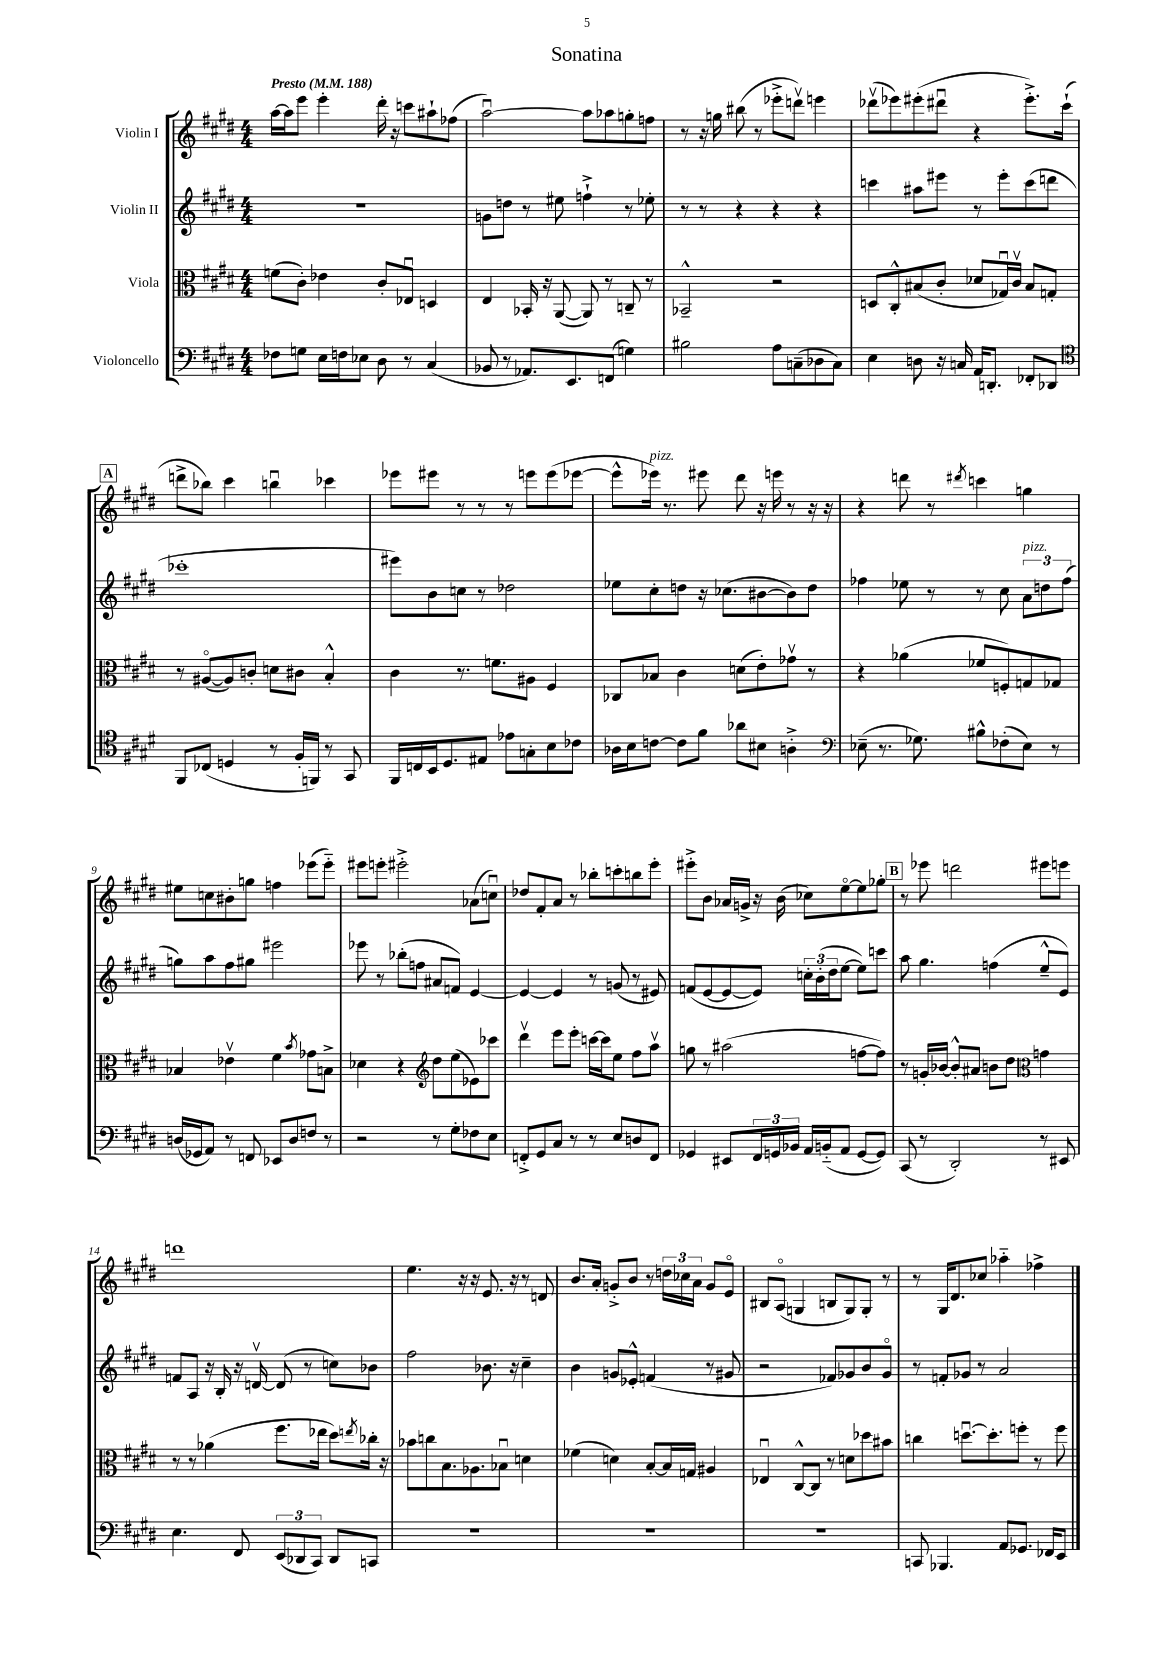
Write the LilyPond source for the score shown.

\header { title = "Sonatina" }
<<
\new StaffGroup <<
\new Staff = "s0" \with { instrumentName = "Violin I" } {
    \clef treble \key e \major \numericTimeSignature \time 4/4 \tempo "Presto" 4 = 188
    a''16~ a''16 e'''8 e'''4-. dis'''16-. r16 c'''8 ais''8-! fes''8( |
    a''2~\downbow) a''8 aes''8 g''8-. f''8 |
    r8 r16 g''16 bis''8( r8 ees'''8-.-> d'''8\upbow) e'''4 |
    des'''8\upbow( ees'''8) eis'''8-.( dis'''8\downbow r4 eis'''8.-.->) cis'''16-!( |
    \mark \markup { \box "A" } d'''8-> bes''8) cis'''4 b''4\downbow ces'''4 |
    ees'''8 eis'''8 r8 r8 r8 e'''8 e'''8( ees'''8~ |
    ees'''8-^ ees'''16^\markup { \italic "pizz." }) r8. eis'''8 dis'''8 r16 e'''16 r8 r16 r16 |
    r4 d'''8 r8 \acciaccatura { dis'''8 } c'''4 g''4 |
    eis''8 c''8 bis'8-. g''8 f''4 ees'''8( ees'''8-_) |
    eis'''8 e'''8-. eis'''2-.-> aes'8( c''8\downbow) |
    des''8 fis'8-. a'8 r8 bes''8-. c'''8-. b''8 e'''8-. |
    eis'''8-.-> b'8 aes'16 g'16-> r16 b'16( ces''8) e''8~\flageolet e''8 ges''8-. |
    \mark \markup { \box "B" } r8 ees'''8 d'''2 eis'''8 e'''8 |
    d'''1 |
    e''4. r16 r16 e'8. r16 r8 d'8 |
    b'8. a'16-. g'8-.-> b'8 r8 \tuplet 3/2 { d''16 ces''16 a'16 } g'8 e'8\flageolet |
    bis8 a8\flageolet( g4 b8 g8) g8-. r8 |
    r8 gis16 dis'8. ces''8 aes''4-_ fes''4-> \bar "|." |
}
\new Staff = "s1" \with { instrumentName = "Violin II" } {
    \clef treble \key e \major \numericTimeSignature \time 4/4
    r1 |
    g'8 d''8 r8 eis''8 f''4-!-> r8 ees''8-. |
    r8 r8 r4 r4 r4 |
    c'''4 ais''8 eis'''8 r8 eis'''8-. c'''8( d'''8 |
    \mark \markup { \box "A" } ces'''1-. |
    eis'''8) b'8 c''8 r8 des''2 |
    ees''8 cis''8-. d''8 r16 ces''8.( bis'8~ bis'8) d''8 |
    fes''4 ees''8 r8 r8 cis''8 \tuplet 3/2 { a'8^\markup { \italic "pizz." } d''8 fes''8( } |
    g''8) a''8 fis''8 gis''8 eis'''2 |
    ees'''8 r8 bes''8-.( f''8 ais'8 f'8) e'4~ |
    e'4~ e'4 r8 g'8( r8 eis'8) |
    f'8( e'8~ e'8~ e'8) \tuplet 3/2 { c''16-. b'16-.( dis''16 } e''8~ e''8) c'''8 |
    \mark \markup { \box "B" } a''8 gis''4. f''4( e''8---^ e'8) |
    f'8 a8 r16 b16-. r16 d'16~\upbow d'8( r8 c''8) bes'8 |
    fis''2 bes'8. r16 cis''4-- |
    b'4 g'8 ees'8-.-^ f'4( r8 gis'8 |
    r2 fes'8) ges'8 b'8 ges'8\flageolet |
    r8 f'8-. ges'8 r8 a'2 \bar "|." |
}
\new Staff = "s2" \with { instrumentName = "Viola" } {
    \clef alto \key e \major \numericTimeSignature \time 4/4
    f'8( cis'8-.) ees'4 cis'8-. ees8\downbow d4 |
    e4 bes,16-. r16 a,8~( a,8) r8 c8-- r8 |
    bes,2---^ r2 |
    d8 cis8-.-^ bis8( cis'8-. des'8 ges16\downbow) cis'16\upbow bis8 g8-. |
    \mark \markup { \box "A" } r8 ais8~\flageolet( ais8) c'8-. d'8 cis'8 b4-.-^ |
    cis'4 r8. f'8. ais8 fis4 |
    ces8 bes8 cis'4 d'8( e'8-.) ges'8\upbow r8 |
    r4 aes'4( fes'8 f8-.) g8 ges8 |
    bes4 ees'4\upbow fis'4 \acciaccatura { b'8 } ges'8 b8-> |
    des'4 r4 \clef treble dis''8 e''8( ees'8) ces'''8 |
    dis'''4\upbow e'''8 e'''8-. c'''16~ c'''16 e''8 fis''8 a''8\upbow |
    g''8 r8 ais''2( f''8~ f''8) |
    \mark \markup { \box "B" } r8 g'16-. bes'16~ bes'8-.-^ ais'8 b'8 dis''8 \clef alto g'4 |
    r8 r8 aes'4( fis''8. ees''16 dis''8) \acciaccatura { e''8 } ces''16-. r16 |
    bes'8 c''8 b8. aes8. bes8\downbow d'4 |
    fes'4( d'4) b8~-. b16 g16 ais4 |
    ees4\downbow cis8~-^ cis8 r8 d'8 des''8 bis'8 |
    c''4 d''8.~\downbow d''8.-. f''8-. r8 f''8 \bar "|." |
}
\new Staff = "s3" \with { instrumentName = "Violoncello" } {
    \clef bass \key e \major \numericTimeSignature \time 4/4
    fes8 g8 e16 f16 ees8 dis8 r8 cis4( |
    bes,8 r8 aes,8.) e,8. f,8( g4) |
    bis2 a8 c8--( des8 c8) |
    e4 d8 r16 c16 a,16 d,8.-. fes,8-. des,8 |
    \mark \markup { \box "A" } \clef tenor fis,8 ces8( d4 r8 fis16-. f,16) r8 gis,8 |
    fis,16 c16 b,16 dis8. eis8 ees'8 g8-. b8 ces'8 |
    aes16 b16 c'8~ c'8 fis'8 aes'8 bis8 a4-.-> |
    \clef bass ees8--( r8. ges8.) bis8-^ fes8-.( ees8) r8 |
    d16( ges,16 a,8) r8 f,8 ees,8 d8 f8 r8 |
    r2 r8 gis8-. fes8 e8 |
    f,8-.-> gis,8 cis8 r8 r8 e8 d8 f,8 |
    ges,4 eis,8 \tuplet 3/2 { fis,16 g,16 bes,16 } a,16 b,16-_( a,8 g,8~ g,8) |
    \mark \markup { \box "B" } cis,8( r8 dis,2-.) r8 eis,8 |
    e4. fis,8 \tuplet 3/2 { e,8( des,8 cis,8) } des,8 c,8 |
    R1 |
    R1 |
    R1 |
    c,8 bes,,4. a,8 ges,8. fes,16 e,8 \bar "|." |
}
>>
>>
